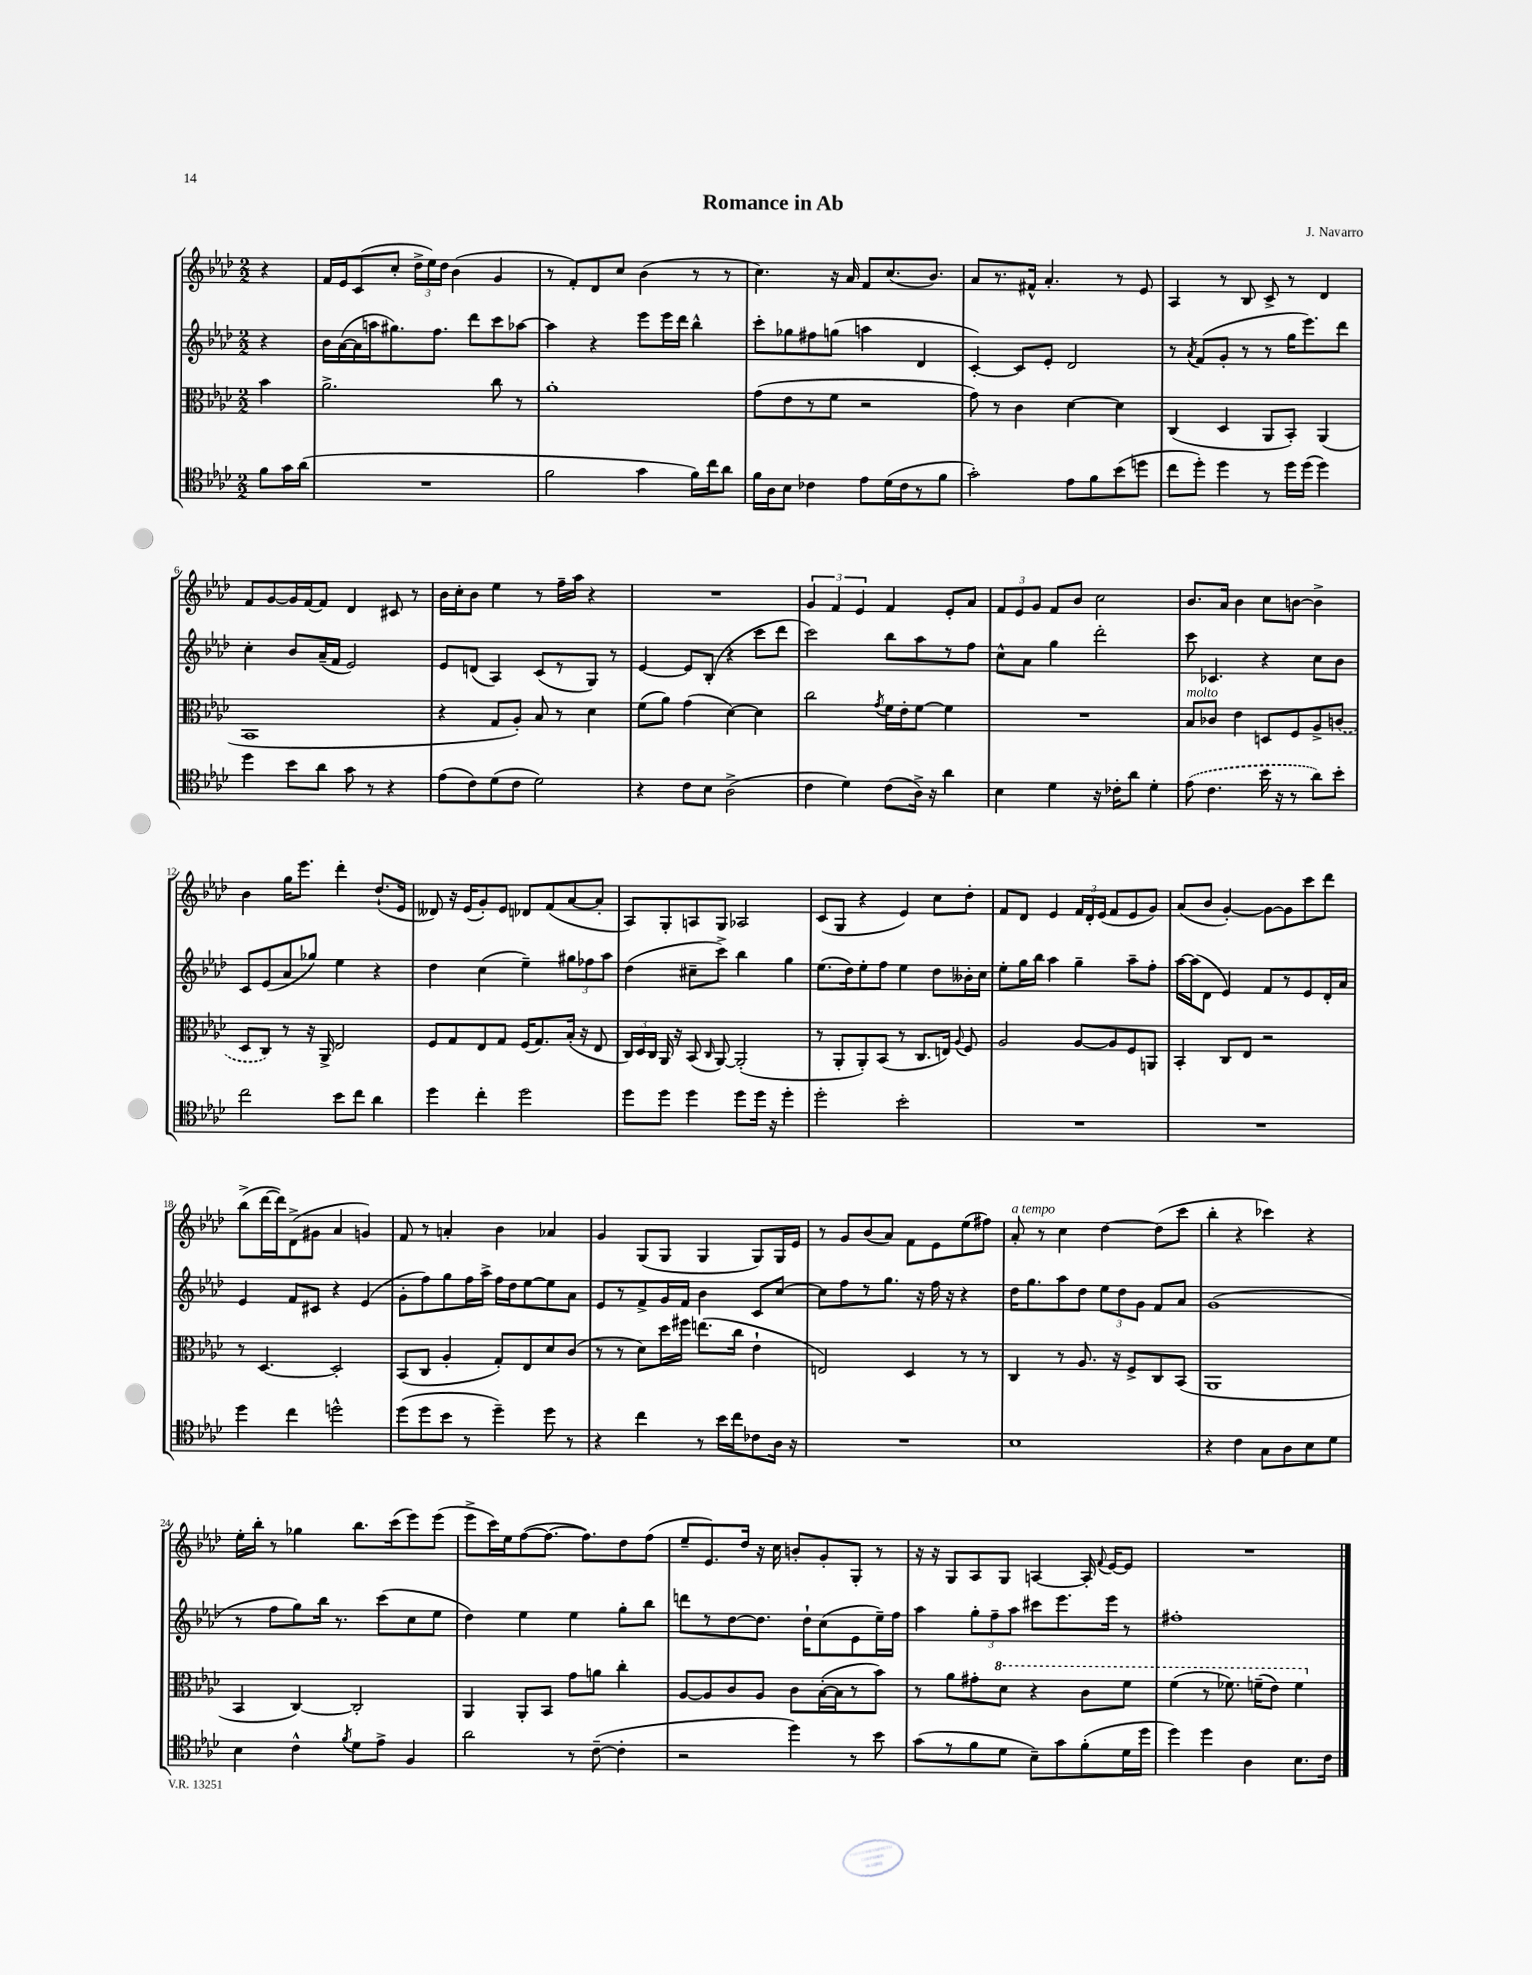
\header { title = "Romance in Ab" composer = "J. Navarro" }
<<
\new StaffGroup <<
\new Staff = "s0" {
    \clef treble \key aes \major \numericTimeSignature \time 2/2 \partial 4
    \autoBeamOff r4 |
    f'16[ ees'16 c'8( c''8]-. \tuplet 3/2 { des''16[-> ees''16) des''16] } bes'4( g'4 |
    r8 f'8[-.) des'8 c''8] bes'4( r8 r8 |
    c''4.) r16 aes'16 f'8[ c''8.( bes'8.]) |
    aes'8[ r8. fis'16]-^ aes'4.-. r8 ees'8 |
    aes4 r8 bes8 c'8-> r8 des'4 |
    f'8[ g'8~ g'16 f'16~ f'8] des'4 cis'8 r8 |
    bes'16[ c''16-. bes'8] ees''4 r8 f''16[-- aes''16] r4 |
    R1 |
    \tuplet 3/2 { g'4 f'4 ees'4 } f'4 ees'8[-. aes'8] |
    \tuplet 3/2 { f'8[ ees'8 g'8] } f'8[ bes'8] c''2 |
    bes'8.[ aes'16] bes'4 c''8[ b'8]~ b'4-> |
    bes'4 g''16[ ees'''8.] des'''4-. des''8.[-!( ees'16] |
    deses'8) r16 ees'16[( g'8-.) ees'8] des'8[ f'8( aes'8~ aes'8]-. |
    aes8[) g8-. a8 g8] aes2 |
    c'8[( g8] r4 ees'4) c''8[ des''8]-. |
    f'8[ des'8] ees'4 \tuplet 3/2 { f'16[ des'16-. ees'16]( } f'8[ ees'8 g'8]) |
    aes'8[( bes'8] g'4~-.) g'8[~ g'8 c'''8 des'''8] |
    bes''8[->( des'''16~ des'''16) des'8->( gis'8] aes'4 g'4) |
    f'8 r8 a'4-. bes'4 aes'4 |
    g'4 g8[( g8] g4 g8[) g16 ees'16] |
    r8 g'8[ bes'8( aes'8]) f'8[ ees'8 ees''8( fis''8]) |
    aes'8-.^\markup { \italic "a tempo" } r8 c''4 des''4~ des''8[( c'''8] |
    bes''4-. r4 ces'''4) r4 |
    ees''16[-. bes''16]-. r8 ges''4 bes''8.[ c'''16( ees'''8) ees'''8]( |
    ees'''8[-> c'''16) ees''16 f''8~( f''8.]~ f''8.[) des''8 f''8]( |
    ees''8[-- ees'8.) des''16] r16 c''16 b'8[-. g'8-. g8]-. r8 |
    r16 r16 g8[ aes8 g8] a4~ a16-. \appoggiatura { f'8 } ees'16[~ ees'8] |
    R1 \bar "|." |
}
\new Staff = "s1" {
    \clef treble \key aes \major \numericTimeSignature \time 2/2 \partial 4
    \autoBeamOff r4 |
    bes'16[ aes'16~( aes'16 a''16 gis''8.) f''8.] des'''8[ c'''8 aes''8]~ |
    aes''4 r4 ees'''8[ ees'''16 des'''16] bes''4-^ |
    c'''8[-. ges''8 fis''8 g''8]( a''4 des'4 |
    c'4~-.) c'8[ ees'8]-. des'2 |
    r8 \acciaccatura { aes'8 } f'8[( g'8]-. r8 r8 g''16[ ees'''8.) des'''8] |
    c''4-. bes'8[ aes'16--( f'16] ees'2) |
    ees'8[ d'8]( aes4) c'8[( r8 g8]) r8 |
    ees'4~ ees'8[ bes8]-.( r4 c'''8[ des'''8] |
    c'''2) bes''8[ aes''8 r8 f''8] |
    c''8[-^ aes'8] g''4 des'''2-. |
    c'''8 ces'4. r4 c''8[ bes'8] |
    c'8[ ees'8( aes'8 ges''8]) ees''4 r4 |
    des''4 c''4( ees''4--) \tuplet 3/2 { gis''8[ fes''8 aes''8] } |
    des''4( cis''8[-- c'''8]->) bes''4 g''4 |
    ees''8.[( des''16) ees''8-. f''8] ees''4 des''8[ beses'16-. c''16] |
    ees''8[-. g''16 bes''16] aes''4 g''4-- aes''8[-- f''8]-. |
    aes''16[~ aes''16( des'8] ees'4) f'8[ r8 ees'8 des'16-. aes'16] |
    ees'4 f'8[ cis'8] r4 ees'4( |
    g'8[-. f''8) g''8 f''16 aes''16]-> f''16[ des''16 ees''8~ ees''8 aes'8] |
    ees'8[ r8 f'8-> g'16 f'16] bes'4 c'8[ c''8]~ |
    c''8[ f''8 r8 g''8.] r16 f''16 r16 r4 |
    des''16[ g''8. aes''8 des''8] \tuplet 3/2 { ees''8[ des''8 g'8] } f'8[ aes'8] |
    g'1( |
    r8 f''8[ g''8) bes''16] r8. c'''8[( c''8 ees''8] |
    des''4) ees''4 ees''4 g''8[-. bes''8] |
    d'''8[ r8 des''8~ des''8.] des''16[-! c''8( ees'8 ees''16--) f''16] |
    aes''4 \tuplet 3/2 { g''8[-. f''8-- aes''8] } cis'''8[ ees'''8. ees'''16] r8 |
    fis''1-. \bar "|." |
}
\new Staff = "s2" {
    \clef alto \key aes \major \numericTimeSignature \time 2/2 \partial 4
    \autoBeamOff bes'4 |
    aes'2.-> c''8 r8 |
    aes'1-. |
    g'8[( ees'8 r8 f'8] r2 |
    g'8) r8 c'4 des'4~ des'4 |
    c4( des4 aes,8[ bes,8]-.) aes,4( |
    bes,1 |
    r4 g8[ aes8]-.) bes8 r8 des'4 |
    f'8[( aes'8]) g'4( des'4~) des'4 |
    c''2 \acciaccatura { g'8 } f'16[ ees'16-. f'8]~ f'4 |
    R1 |
    bes8[^\markup { \italic "molto" } ces'8] ees'4 d8[ f8 aes8-> \once \slurDashed c'8]( |
    des8[ c8]) r8 r16 aes,16-> ees2 |
    f8[ g8 ees8 g8] f16[( g8.) bes16]-.( r16 ees8 |
    \tuplet 3/2 { c16[) des16 c16] } aes,16 r16 bes,8( \grace { c16 } aes,8~) aes,2-.( |
    r8 aes,8[-. aes,8-.) bes,8]( r8 c8.[ e16]) \appoggiatura { aes8 } f8 |
    aes2 aes8[~ aes8 f8 a,8] |
    bes,4-. c8[ ees8] r2 |
    r8 des4.~ des2-. |
    bes,8[( c8] aes4-. g8[-.) ees8 des'8 c'8]( |
    r8 r8 des'8[) des''16 fis''16] e''8.[( c''16] ees'4-! |
    e2) des4 r8 r8 |
    c4 r8 aes8. r16 f8[-> c8 bes,8]( |
    aes,1 |
    bes,4 c4~) c2-. |
    aes,4 aes,8[-. bes,8] g'8[ a'8] c''4-. |
    aes8[~ aes8 c'8 aes8] c'8[ bes16~-.( bes16 r8 bes'8]) |
    r8 aes'8[ gis'8-. \ottava #1 des''8] r4 c''8[ f''8] |
    f''4( r8 fes''8.) f''16[--( ees''8]) f''4 \ottava #0 \bar "|." |
}
\new Staff = "s3" {
    \clef tenor \key aes \major \numericTimeSignature \time 2/2 \partial 4
    \autoBeamOff f'8[ g'16 aes'16]( |
    R1 |
    f'2 g'4 f'16[) c''16 aes'8] |
    f'16[ aes16 bes8] ces'4 ees'8[ des'16( ces'16 r8 f'8] |
    g'2-.) ees'8[ f'8 bes'8( d''8] |
    c''8[ des''8]-.) des''4 r8 des''16[ des''16]( des''4) |
    des''4 bes'8[ aes'8] g'8 r8 r4 |
    ees'8[( c'8) des'8( c'8] des'2) |
    r4 c'8[ bes8] aes2->( |
    c'4 des'4) c'8[( aes16]->) r16 aes'4 |
    bes4 des'4 r16 ces'16[-. aes'8] des'4-. |
    \once \slurDashed ees'8( c'4. bes'16 r16 r8 aes'8[) bes'8]-. |
    c''2 bes'8[ c''8] aes'4 |
    des''4 c''4-. des''2 |
    des''8[ des''8] des''4 des''8[ des''16] r16 des''4-. |
    des''2-. bes'2-. |
    R1 |
    R1 |
    des''4 c''4 d''2-^ |
    des''8[( des''8 bes'8] r8 des''4--) des''8 r8 |
    r4 c''4 r8 bes'16[ c''16 ces'8 aes16] r16 |
    R1 |
    bes1 |
    r4 c'4 g8[ aes8 bes8 des'8] |
    bes4 c'4-^ \acciaccatura { f'8 } des'8[ ees'8]-> f4 |
    aes'2 r8 c'8~--( c'4-. |
    r2 des''4) r8 bes'8 |
    g'8[( r8 f'8 des'8] bes8[--) g'8 f'8-.( des'16 des''16] |
    des''4) des''4 aes4 bes8.[ c'16] \bar "|." |
}
>>
>>
